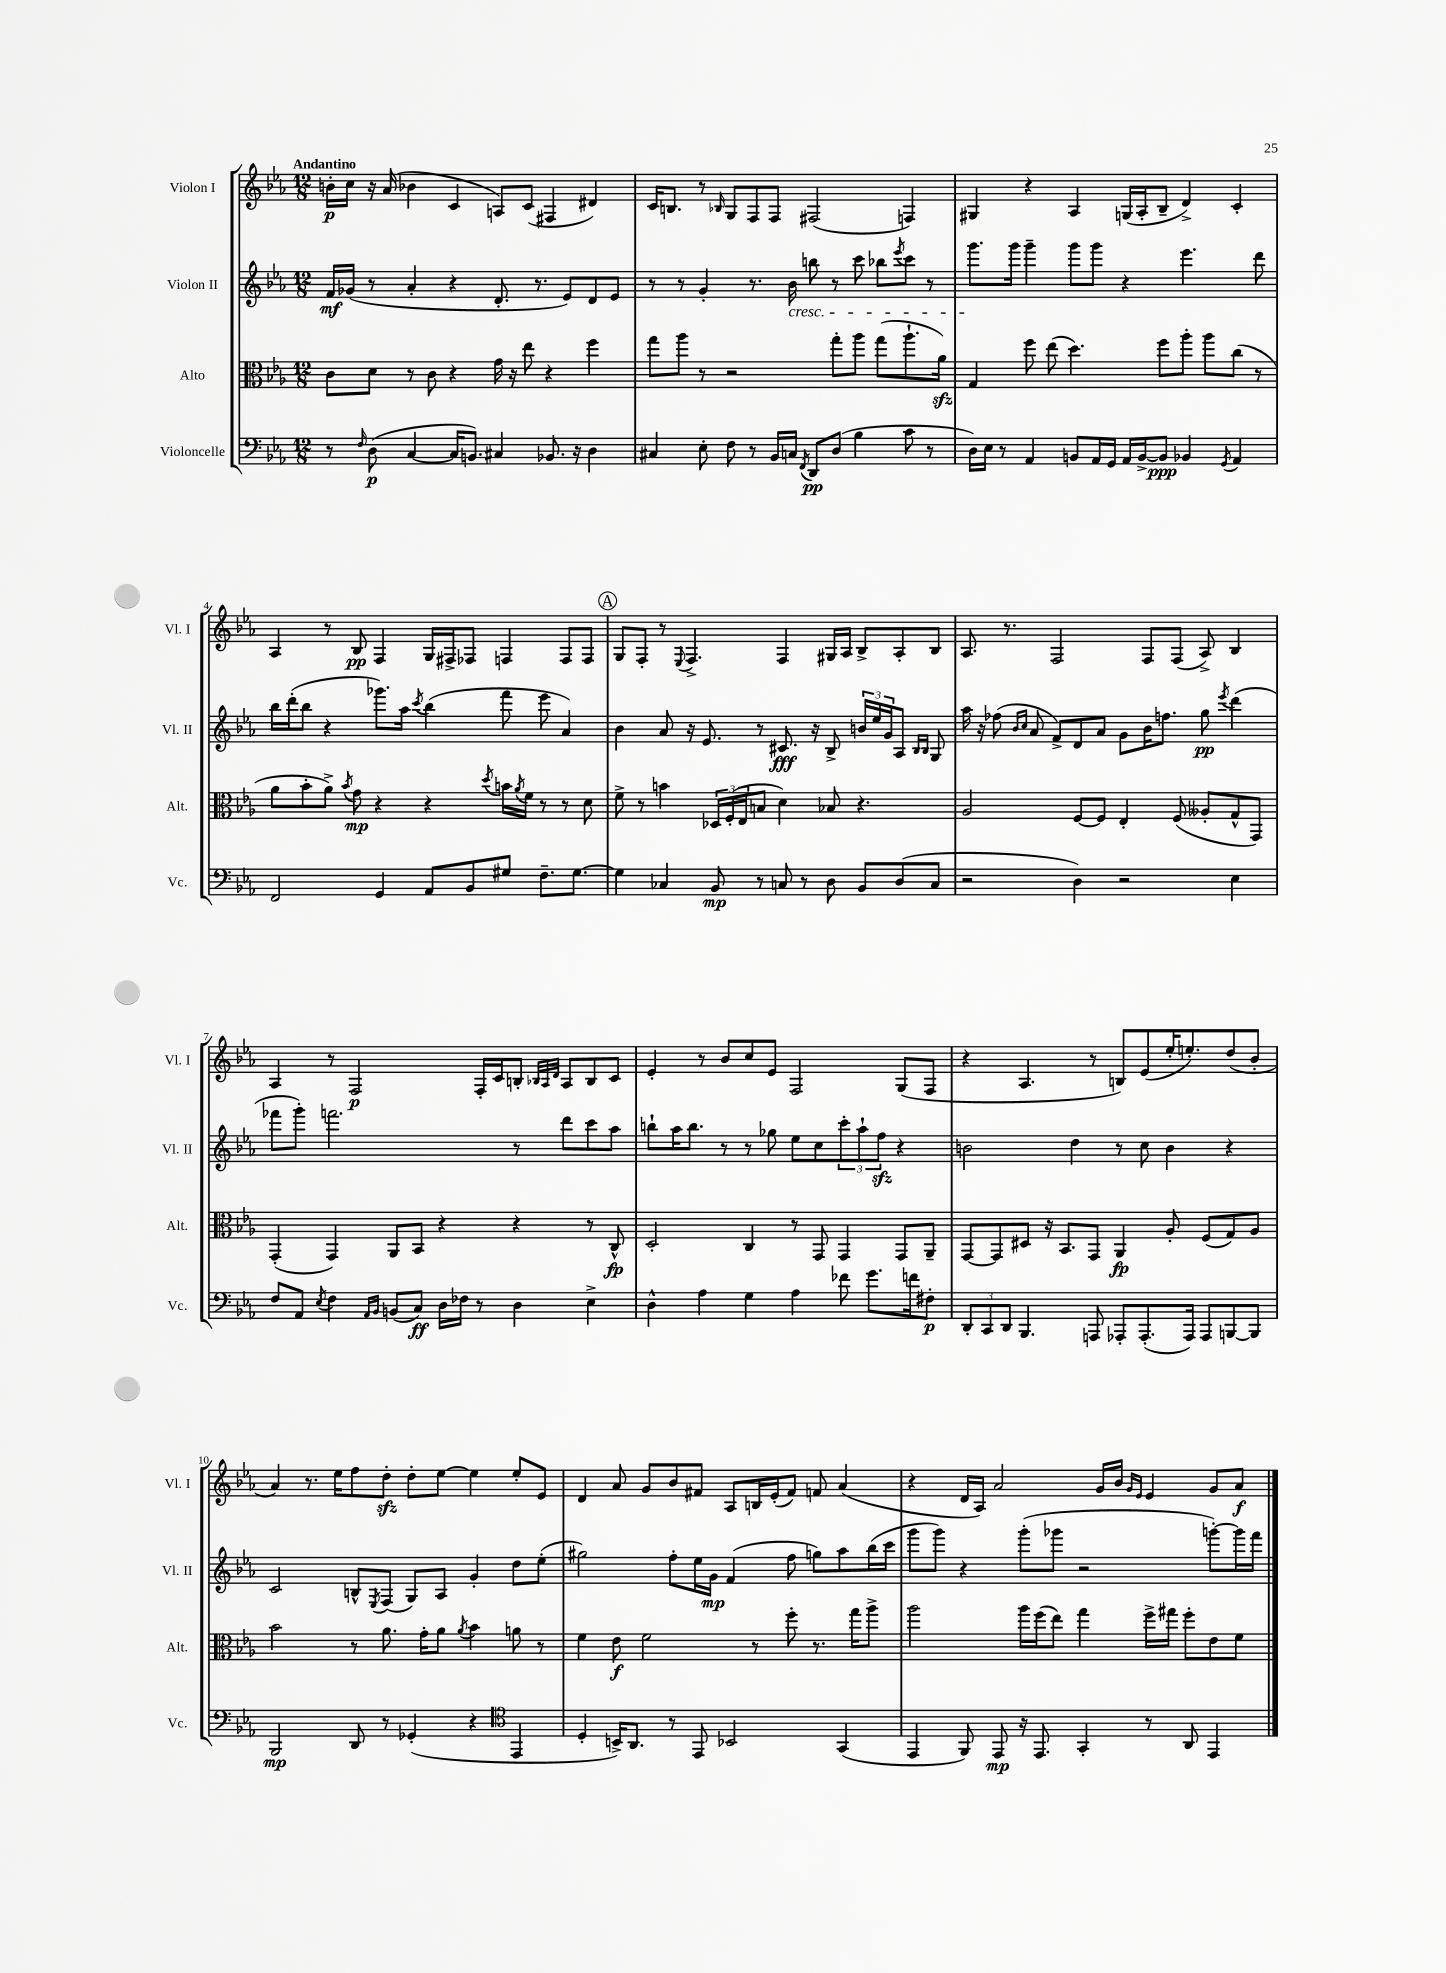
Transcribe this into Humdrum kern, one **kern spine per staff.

**kern	**kern	**kern	**kern
*staff4	*staff3	*staff2	*staff1
*clefF4	*clefC3	*clefG2	*clefG2
*k[b-e-a-]	*k[b-e-a-]	*k[b-e-a-]	*k[b-e-a-]
*M12/8	*M12/8	*M12/8	*M12/8
8r	8c	16f	16b'
.	.	(16g-	16cc
16qqF	.	.	.
(8D	8d	8r	16r
.	.	.	(16a-
[4C	8r	4a-'	4b-
.	8c	.	.
16C]	4r	4r	4c
8.BB)	.	.	.
4C#	16g	8.d'	8A)
.	16r	.	.
.	8ee-	.	(8c
.	.	8.r	.
8.BB-	4r	.	4F#
.	.	8e-)	.
16r	.	.	.
4D	4ff	8d	4d#)
.	.	8e-	.
=	=	=	=
4C#	8gg	8r	16c
.	.	.	8.B
.	8aa-	8r	.
8E-'	8r	4g'	8r
.	.	.	16qqB-
8F	2r	.	8G
8r	.	8.r	8F
16BB-	.	.	8F
16C	.	16b-	.
8qFF	.	.	.
8DD	.	8bb	(2F#
(8D	8gg'	8r	.
4B-	8aa-	8ccc	.
.	(8gg	8bb-	.
.	.	8qeee-	.
8c	8.aa-`	8ccc	4F)
8r	.	8r	.
.	16a-)	.	.
=	=	=	=
16D)	4G	8.ggg	4G#
16E-	.	.	.
8r	.	.	.
.	.	16ggg	.
4AA-	8ff	4ggg~	4r
.	(8ee-	.	.
8BB	4.dd)	8ggg	4A-
16AA-	.	8ggg	.
16GG	.	.	.
16AA-	.	4r	(16G
[16BB^	.	.	16A-'
8BB]	8ff	.	8B-~
4BB-	8aa-'	4.eee-	4d^)
.	8aa-	.	.
8qGG	.	.	.
4AA-	(8cc	.	4c'
.	8r	8ddd	.
=	=	=	=
2FF	8a-	16bb-	4A-
.	.	(16ddd'	.
.	8b-'	8bb-	.
.	8a-^)	4r	8r
.	8qb-	.	.
.	8g	.	8B-
4GG	4r	8.ggg-)	4F
.	.	16aa-	.
.	.	8qccc	.
8AA-	4r	(4bb-	16G
.	.	.	16F#^
8BB-	.	.	8F-
.	8qdd	.	.
8G#	16b	8fff	4F
.	8qa-	.	.
.	16f	.	.
8.F~	8r	8eee-	.
.	8r	4a-)	8F
[8.G#	.	.	.
.	8d	.	8F
=	=	=	=
4G#]	8f^	4b-	8G
.	8r	.	8F'
4C-	4b	8a-	8r
.	.	.	8qqE-
.	.	16r	4.F^
.	.	8.e-	.
8BB-	24D-	.	.
.	(24F'	.	.
.	24E-	.	.
8r	8B	8r	.
8C	4d)	8.c#	4F
8r	.	.	.
.	.	16r	.
8D	8B-	8B-^	16G#
.	.	.	16A-
8BB-	4.r	24b	8B-^
.	.	24ee-	.
.	.	24g	.
(8D	.	8A-	8A-'
.	.	16qqB-	.
.	.	16qqB-	.
8C	.	8G	8B-
=	=	=	=
2r	2A-	16aa-	8.A-
.	.	16r	.
.	.	(8ff-	.
.	.	.	8.r
.	.	16qqb-	.
.	.	16qqcc	.
.	.	8a-	.
.	.	8f^)	2F
4D)	[8F	8d	.
.	8F]	8a-	.
2r	4E-'	8g	.
.	.	16b-	8F
.	.	8.ff	.
.	(8F	.	(8F
.	8A--'	8gg	8A-^)
.	.	8qeee-	.
4E-	8G^^	(4ddd	4B-
.	8GG)	.	.
=	=	=	=
8F	(4GG'	8fff-	4A-
8AA-	.	8ggg')	.
8qE-	.	.	.
4F	4GG)	2.fff	8r
.	.	.	2F
16qqAA-	.	.	.
16qqBB-	.	.	.
(8BB	8AA-	.	.
8C)	8BB-	.	.
16D	4r	.	.
16F-	.	.	.
8r	.	.	16F'
.	.	.	16c
4D	4r	8r	8B'
.	.	.	32qqB-
.	.	.	32qqA-
.	.	.	32qqd
.	.	8ddd	8A-
4E-^	8r	8ccc	8B-
.	8C^^	8aa-	8c
=	=	=	=
4D^^	2D'	8bb`	4e-'
.	.	16aa-	.
.	.	8.bb	.
4A-	.	.	8r
.	.	8r	8b-
4G	4C	8r	8cc
.	.	8gg-	8e-
4A-	8r	8ee-	2F
.	8GG	8cc	.
8f-	4GG	12ccc'	.
.	.	12aa-`	.
8.g	.	.	.
.	.	12ff	.
.	8GG	4r	(8G
16f	.	.	.
8F#'	8AA-~	.	8F
=	=	=	=
12DD'	[8GG	2b	4r
12CC	.	.	.
.	8GG]	.	.
12DD	.	.	.
4.BBB-	8D#	.	4.A-
.	16r	.	.
.	8.BB-	.	.
.	.	4dd	.
8AAA	8GG	.	8r
8AAA-'	4AA-	8r	8B)
(8.AAA-'	.	8cc	(8e-
.	8A-'	4b	16ee-'
16AAA-)	.	.	8.ee')
8AAA-	(8F	.	.
[8BBB	8G)	4r	(8dd
8BBB]	8A-	.	8b-'
=	=	=	=
2BBB-	2b-	2c	4a-)
.	.	.	8.r
.	.	.	16ee-
8DD	8r	8B^^	8ff
.	.	8qE-	.
8r	8.a-	(8F	8dd'
(4GG-'	.	8G)	8dd'
.	16g'	.	.
.	8a-	8A-	[8ee-
.	8qa-	.	.
4r	4b-	4g'	4ee-]
*clefC4	*	*	*
4EE-	8a	8dd	8ee-'
.	8r	(8ee-'	8e-
=	=	=	=
4D'	4f	2gg#)	4d
16BB^)	8e-	.	8a-
8.AA-	.	.	.
.	2f	.	8g
8r	.	8ff'	8b-
8EE-	.	16ee-	8f#
.	.	16g	.
2BB-	.	(4f	8A-
.	8r	.	16B
.	.	.	(16e-'
.	8ff'	8ff	8f#)
.	8.r	8gg)	8f
(4GG	.	8aa-	(4a-
.	16gg	.	.
.	8aa-^	(16bb-	.
.	.	16ccc	.
=	=	=	=
4EE-	2aa-	8ggg	4r
.	.	8ggg)	.
8FF)	.	4r	16d
.	.	.	16A-)
8EE-	.	.	2a-
16r	16aa-	(8ggg'	.
8.EE-	(16ff	.	.
.	8ee-)	8ggg-	.
4GG'	4gg	2r	.
.	.	.	16g
.	.	.	16b-
.	.	.	16qqg
.	.	.	16qqe-
8r	16ff^	.	4e-
.	16gg#	.	.
8AA-	8ff'	.	.
4EE-	8e-	[8ggg')	8g
.	8f	16ggg]	8a-
.	.	16fff	.
==	==	==	==
*-	*-	*-	*-
